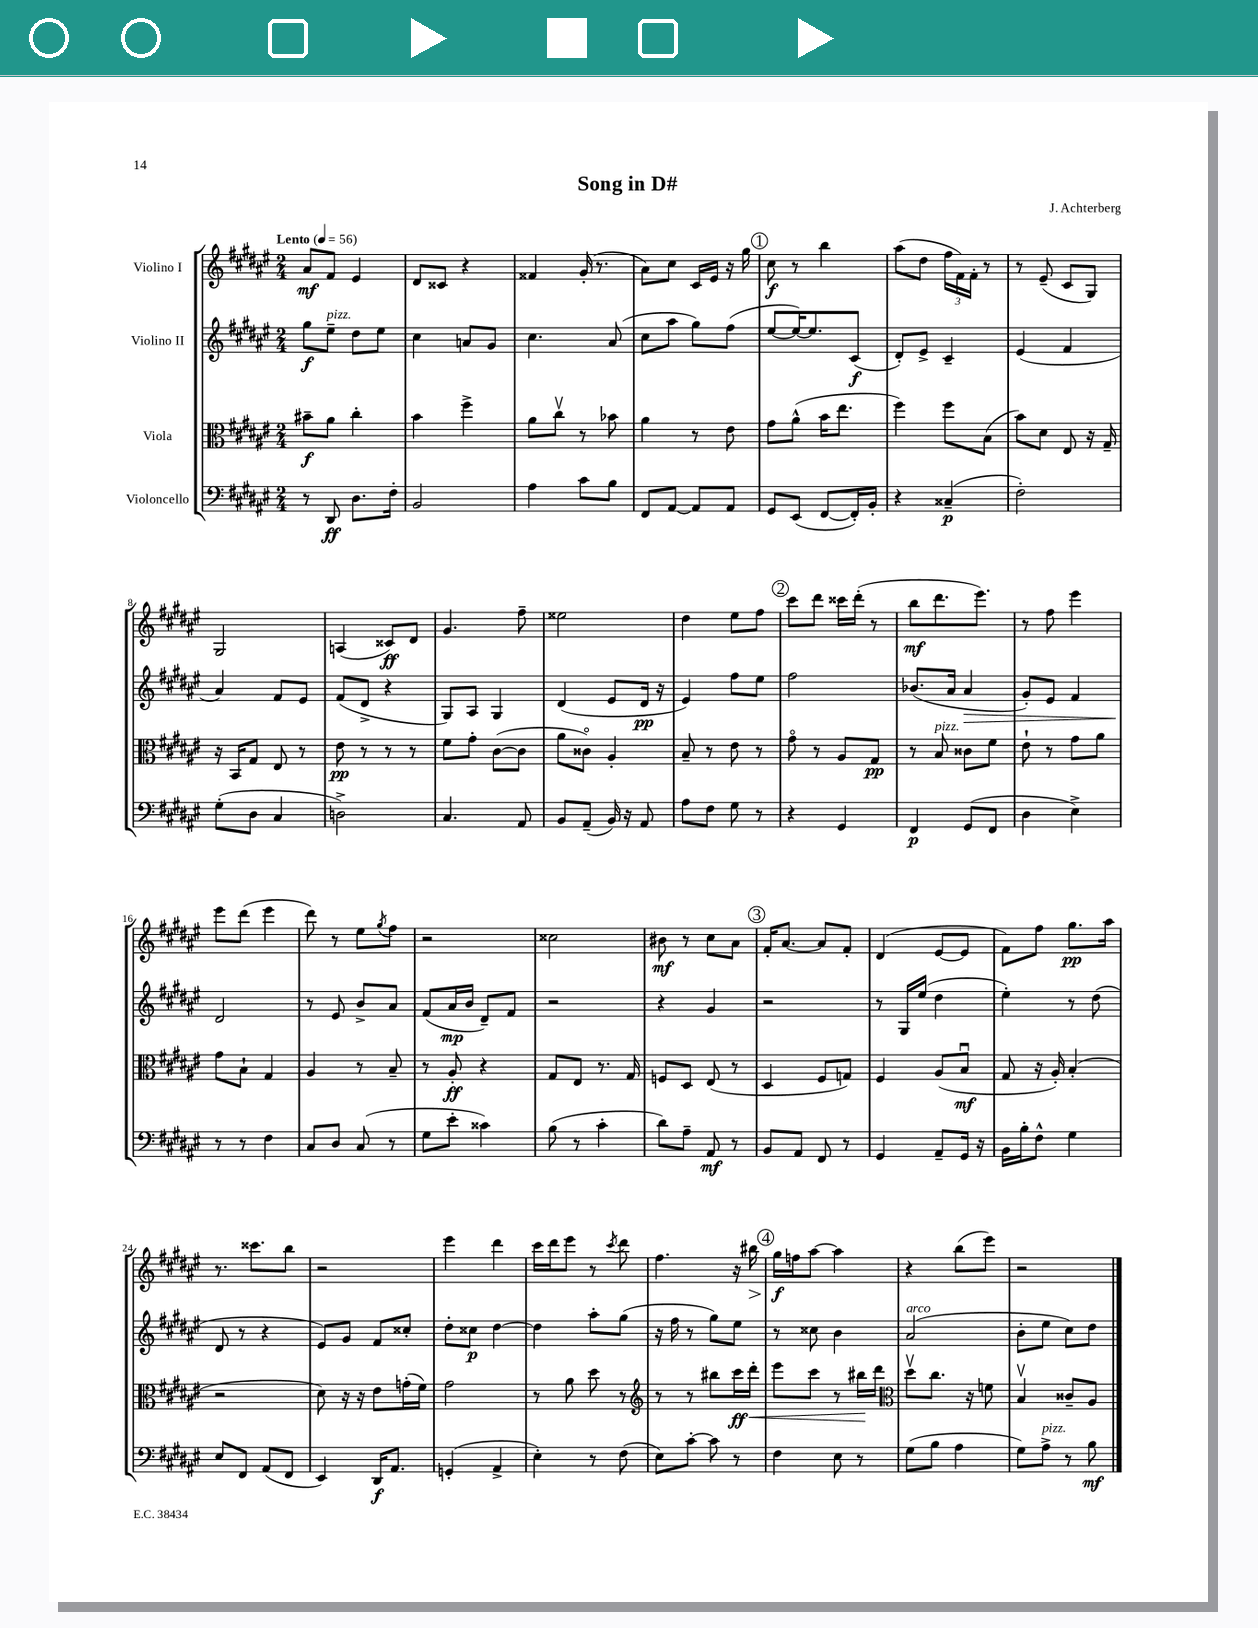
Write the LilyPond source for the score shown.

\header { title = "Song in D#" composer = "J. Achterberg" }
<<
\new StaffGroup <<
\new Staff = "s0" \with { instrumentName = "Violino I" } {
    \clef treble \key fis \major \numericTimeSignature \time 2/4 \tempo "Lento" 4 = 56
    ais'8\mf fis'8 eis'4 |
    dis'8 cisis'8 r4 |
    fisis'4 gis'16-.( r8. |
    ais'8) cis''8 cis'16 eis'16 r16 gis''16 |
    \mark \markup { \circle "1" } cis''8\f r8 b''4 |
    ais''8( dis''8 \tuplet 3/2 { fis''16 fis'16) fis'16-. } r8 |
    r8 eis'8--( cis'8 gis8) |
    gis2 |
    a4( cisis'8\ff) dis'8 |
    gis'4. fis''8-- |
    eisis''2 |
    dis''4 eis''8 fis''8 |
    \mark \markup { \circle "2" } cis'''8 dis'''8 cisis'''16 dis'''16-.( r8 |
    b''8\mf dis'''8. eis'''8.) |
    r8 fis''8 eis'''4 |
    eis'''8 dis'''8( eis'''4 |
    dis'''8) r8 eis''8 \acciaccatura { gis''8 } fis''8 |
    r2 |
    cisis''2 |
    bis'8\mf r8 cis''8 ais'8 |
    \mark \markup { \circle "3" } fis'16-. ais'8.~ ais'8 fis'8-. |
    dis'4( eis'8~ eis'8 |
    fis'8) fis''8 gis''8.\pp ais''16 |
    r8. cisis'''8. b''8 |
    r2 |
    eis'''4 dis'''4 |
    cis'''16 dis'''16 eis'''8 r8 \acciaccatura { cis'''8 } dis'''8 |
    fis''4. r16 bis''16\> |
    \mark \markup { \circle "4" } gis''16\f\! f''16 ais''8~ ais''4 |
    r4 b''8( eis'''8) |
    r2 \bar "|." |
}
\new Staff = "s1" \with { instrumentName = "Violino II" } {
    \clef treble \key fis \major \numericTimeSignature \time 2/4
    gis''8\f eis''8--^\markup { \italic "pizz." } dis''8 eis''8 |
    cis''4 a'8 gis'8 |
    cis''4. ais'8( |
    cis''8 ais''8 gis''8) fis''8( |
    \mark \markup { \circle "1" } eis''8~ eis''16~) eis''8. cis'8\f( |
    dis'8-.) eis'8-> cis'4-- |
    eis'4( fis'4 |
    ais'4) fis'8 eis'8 |
    fis'8( dis'8-> r4 |
    gis8) ais8 gis4 |
    dis'4( eis'8 dis'16\pp r16 |
    eis'4) fis''8 eis''8 |
    \mark \markup { \circle "2" } fis''2 |
    bes'8.( ais'16 ais'4\> |
    gis'8-.) eis'8 fis'4 |
    dis'2\! |
    r8 eis'8 b'8-> ais'8 |
    fis'8( ais'16\mp b'16 dis'8--) fis'8 |
    r2 |
    r4 gis'4 |
    \mark \markup { \circle "3" } r2 |
    r8 gis16 eis''16( dis''4 |
    eis''4-.) r8 dis''8( |
    dis'8 r8 r4 |
    eis'8) gis'8 fis'8 cisis''8-. |
    dis''8-. cisis''8\p dis''4~ |
    dis''4 ais''8-. gis''8( |
    r16 fis''16 r8 gis''8) eis''8 |
    \mark \markup { \circle "4" } r8 cisis''8 b'4 |
    ais'2^\markup { \italic "arco" }( |
    b'8-. eis''8 cis''8) dis''8 \bar "|." |
}
\new Staff = "s2" \with { instrumentName = "Viola" } {
    \clef alto \key fis \major \numericTimeSignature \time 2/4
    bis'8--\f ais'8 cis''4-. |
    b'4 fis''4-> |
    ais'8 cis''8\upbow r8 bes'8 |
    ais'4 r8 eis'8 |
    \mark \markup { \circle "1" } gis'8 ais'8-^( b'16 eis''8. |
    fis''4) fis''8 b8( |
    b'8) dis'8 eis8 r16 gis16-- |
    r16 b,16 gis8 eis8 r8 |
    eis'8\pp r8 r8 r8 |
    fis'8 gis'8-. cis'8~( cis'8 |
    ais'8 cisis'8\flageolet) ais4-. |
    b8-- r8 eis'8 r8 |
    \mark \markup { \circle "2" } gis'8\flageolet r8 ais8 gis8\pp |
    r8 b8^\markup { \italic "pizz." } cisis'8 fis'8 |
    eis'8-! r8 gis'8 ais'8 |
    gis'8 b8-! gis4 |
    ais4 r8 b8-- |
    r8 ais8-.\ff r4 |
    gis8 eis8 r8. gis16 |
    f8 dis8 eis8( r8 |
    \mark \markup { \circle "3" } dis4 fis8 g8) |
    fis4 ais8( b8\downbow\mf |
    gis8 r16 ais16-.) b4-.( |
    r2 |
    dis'8) r16 r16 eis'8 g'16-.( fis'16) |
    gis'2 |
    r8 ais'8 dis''8 r8 |
    \clef treble r8 r8 bis''8 cis'''16\ff dis'''16-.\< |
    \mark \markup { \circle "4" } eis'''8 cis'''8 r8 bis''16\! dis'''16 |
    \clef alto dis''8\upbow cis''8. r16 f'8 |
    b4\upbow cisis'8-- ais8 \bar "|." |
}
\new Staff = "s3" \with { instrumentName = "Violoncello" } {
    \clef bass \key fis \major \numericTimeSignature \time 2/4
    r8 dis,8\ff dis8. fis16-. |
    b,2 |
    ais4 cis'8 b8 |
    fis,8 ais,8~ ais,8 ais,8 |
    \mark \markup { \circle "1" } gis,8 eis,8( fis,8~ fis,16-.) b,16-. |
    r4 cisis4--\p( |
    fis2-.) |
    gis8-.( dis8 cis4 |
    d2->) |
    cis4. ais,8 |
    b,8 ais,8--( b,16) r16 ais,8 |
    ais8 fis8 gis8 r8 |
    \mark \markup { \circle "2" } r4 gis,4 |
    fis,4\p gis,8( fis,8 |
    dis4 eis4->) |
    r8 r8 fis4 |
    cis8 dis8 cis8( r8 |
    gis8 eis'8-. cisis'4) |
    b8( r8 cis'4-. |
    dis'8) ais8-- ais,8\mf r8 |
    \mark \markup { \circle "3" } b,8 ais,8 fis,8 r8 |
    gis,4 ais,8-- gis,16 r16 |
    b,16 b16-. fis8-^ gis4 |
    eis8 fis,8 ais,8( fis,8 |
    eis,4) dis,16\f ais,8. |
    g,4-.( ais,4-> |
    eis4-.) r8 fis8( |
    eis8) cis'8~-. cis'8 r8 |
    \mark \markup { \circle "4" } fis4 eis8 r8 |
    gis8( b8 ais4 |
    gis8) ais8->^\markup { \italic "pizz." } r8 b8\mf \bar "|." |
}
>>
>>
